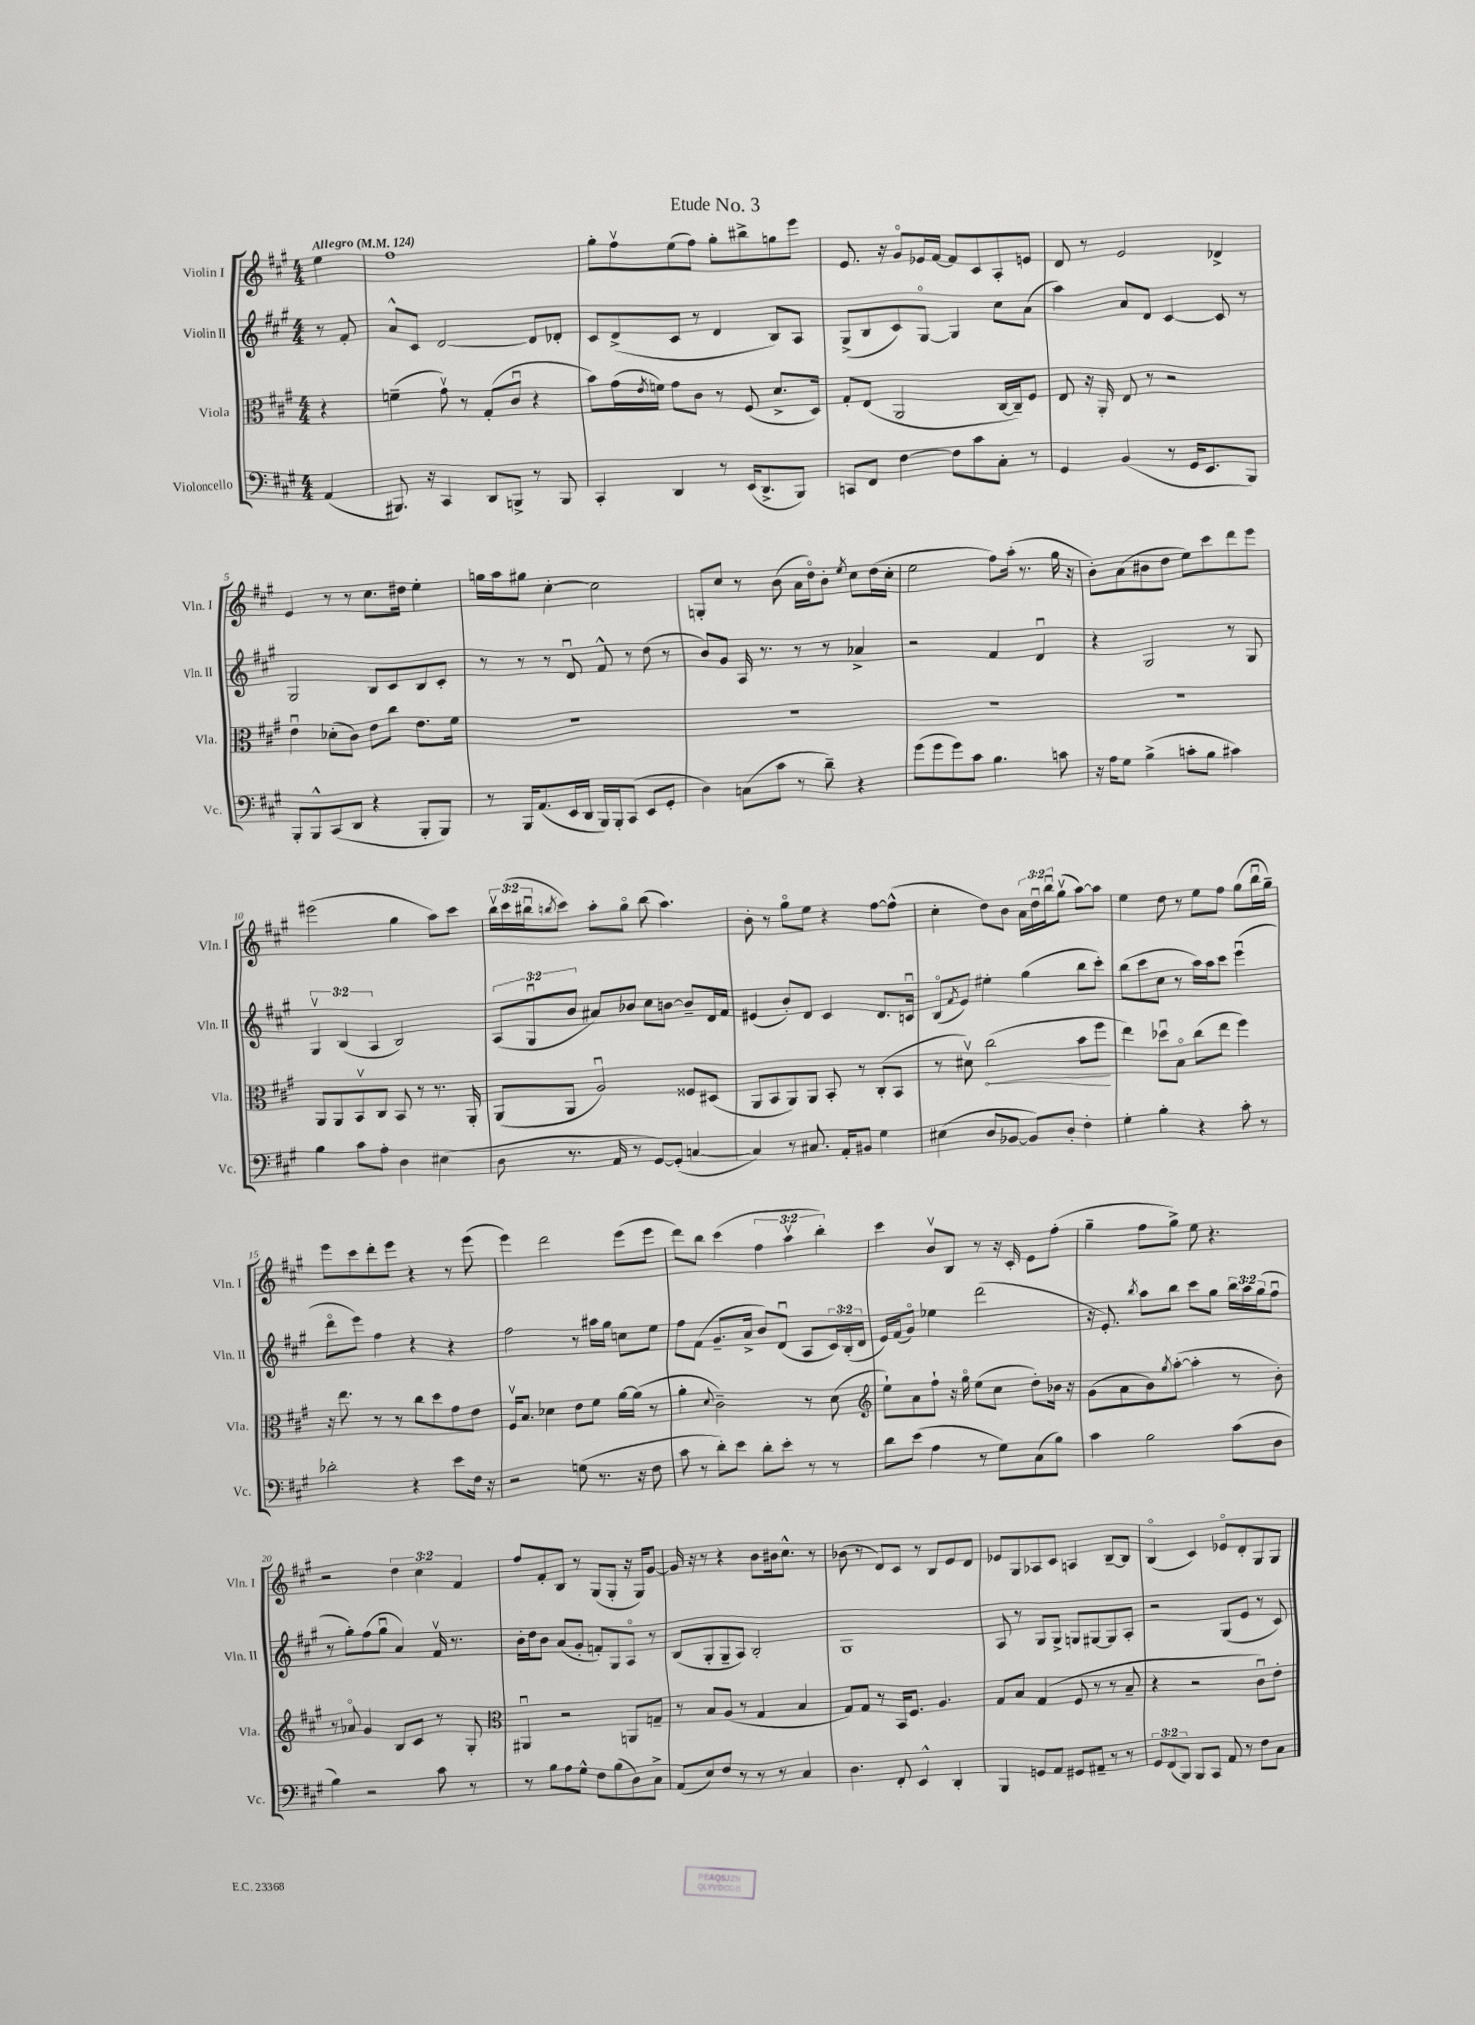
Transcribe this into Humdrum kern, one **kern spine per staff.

**kern	**kern	**dynam	**kern	**kern
*part4	*part3	*part3	*part2	*part1
*staff4	*staff3	*staff3	*staff2	*staff1
*I"Violoncello	*I"Viola	*	*I"Violin II	*I"Violin I
*I'Vc.	*I'Vla.	*	*I'Vln. II	*I'Vln. I
*clefF4	*clefC3	*	*clefG2	*clefG2
*k[f#c#g#]	*k[f#c#g#]	*	*k[f#c#g#]	*k[f#c#g#]
*M4/4	*M4/4	*	*M4/4	*M4/4
*MM124	*MM124	*	*MM124	*MM124
=	=	=	=	=
!	!	!	!	!LO:TX:a:B:t=Allegro
(4AA/	4r	.	8r	4ee\
.	.	.	8f#'/	.
=1	=1	=1	=1	=1
8.BBB#X/)	(4fn~\	.	8a^^/L	1ff#
.	.	.	8c#/J	.
16r	.	.	.	.
4CC#/	8g#v\)	.	[2d/	.
.	8r	.	.	.
8DD/L	(8G#'/L	.	.	.
8BBBn^/J	8c#u/J	.	.	.
8r	4r	.	8d/L]	.
8BBB/	.	.	8d-X'/J	.
=2	=2	=2	=2	=2
4CC#'/	8b\L)	.	8c#/L	8gg#'\L
.	(16g#\L	.	(8d^/	8ff#v\
.	8qe/	.	.	.
.	16fn\JJ)	.	.	.
4DD/	8g#\L	.	8c#/J	(8ee\
.	8c#\J	.	8r	8ff#\J)
8r	8r	.	4d/	8gg#'\L
(16EE/KL	(8F#/	.	.	8bb#X^\
8.DD^/	.	.	.	.
.	8.d^/L	.	8B/L)	8ggn\
8BBB/J)	.	.	8A/J	8eee\J
.	16D/Jk)	.	.	.
=3	=3	=3	=3	=3
8CCn/L	8G#'/L	.	(8G#^/L	8.e/
8FF#/J	(8E/J	.	8B/	.
.	.	.	.	16r
[4F#\	2AA/	.	8c#/)	8g#/L
.	.	.	[8G#/J	16e-X/L
.	.	.	.	[16f#/JJ
8F#\L]	.	.	4G#/]	8f#/L]
8c#\	.	.	.	8c#/
8C#'\J	[16C#/LL	.	8cc#\L	8A'/
.	16C#~/J])	.	.	.
8r	8F#/J	.	(8a\J	8en/J
=4	=4	=4	=4	=4
4GG#/	8E/	.	4aa\)	8d/
.	16r	.	.	8r
.	16AA'/	.	.	.
(4BB/	8E/	.	8a/L	2e/
.	8r	.	8d/J	.
8r	2r	.	[4c#/	.
16GG#/KL	.	.	.	.
8.EE/	.	.	.	.
.	.	.	8c#/]	4d-X^/
8BBB/J)	.	.	8r	.
!!LO:LB:g=z
=5	=5	=5	=5	=5
8BBB'/L	4eu\	.	2G#/	4e/
8BBB^^/	.	.	.	.
(8CC#/	(8d-X'\L	.	.	8r
8DD/J	8c#\J)	.	.	8r
4r	8e\L	.	8B/L	8.cc#\L
.	8cc#\J	.	8c#/	.
.	.	.	.	16dd#X\Jk
8BBB'/L	8.e\L	.	8B/	4ee'\
8BBB/J)	.	.	8c#'/J	.
.	16f#\Jk	.	.	.
=6	=6	=6	=6	=6
8r	1r	.	8r	16ggn\LL
.	.	.	.	16aa\J
16BBB/KL	.	.	8r	8gg#X\J
(8.AA/	.	.	.	.
.	.	.	8r	[4cc#'\
16EE/L	.	.	8du/	.
16DD/JJ	.	.	.	.
16BBB/LL)	.	.	8f#^^/	2cc#\]
16BBB'/J	.	.	.	.
(8CC#/J	.	.	8r	.
8EE/L	.	.	(8dd\	.
8GG#'/J	.	.	8r	.
=7	=7	=7	=7	=7
4D\)	1r	.	8b/L)	8Gn'/L
.	.	.	8g#/J	8cc#/J
(8Cn\L	.	.	16A/	8r
.	.	.	8.r	.
8c#\J	.	.	.	(8b\
8r	.	.	8r	16a\LL
.	.	.	.	16dd\J)
8d~\)	.	.	8r	8b'\J
.	.	.	.	8qee/
4r	.	.	4a-X^/	8cc#\L
.	.	.	.	(16dd\L
.	.	.	.	16cc#'\JJ
=8	=8	=8	=8	=8
(8g#\L	1r	.	2r	2ee\
8g#\	.	.	.	.
8g#\)	.	.	.	.
8c#\J	.	.	.	.
4.B\	.	.	4f#/	8ff#\L)
.	.	.	.	(16aa'\Jk
.	.	.	.	8.r
.	.	.	4du/	.
8cn\	.	.	.	16gg#\
.	.	.	.	16r
=9	=9	=9	=9	=9
16r	1r	.	4r	8b'\L)
16A\KL	.	.	.	.
8G#\J	.	.	.	(8a\
(4B^\	.	.	2G#/	8b#X\
.	.	.	.	8dd\J
8cn'\L	.	.	.	8ee\L)
8B\J	.	.	.	8ccc#\
4c#X\)	.	.	8r	8ddd\
.	.	.	8G#/	8eee\J
!!LO:LB:g=z
=10	=10	=10	=10	=10
4B\	8AA/L	.	6G#v/	(2eee#X\
.	8AA/	.	.	.
.	.	.	(6B/	.
8c#\L	8BBv/	.	.	.
.	.	.	6A/	.
8A'\J	8C#/J	.	.	.
4D\	8BB/	.	2B/)	4gg#\
.	8r	.	.	.
(4E#X\	8.r	.	.	8aa\L)
.	.	.	.	8ccc#\J
.	16AA'/	.	.	.
=11	=11	=11	=11	=11
8D\	(8AA/L	.	(12A/L	24bbv\LL
.	.	.	.	(24ccc#\
.	.	.	12G#u/	24bb#Xu\J
.	.	.	.	8qbbn/
8.r	8AA/J	.	.	8ccc#\J)
.	.	.	12b/J	.
.	2Au/)	.	8a#X/L)	8aa'\L
16AA/	.	.	.	.
8r	.	.	8b-X/J	8gg#\J
[8GG#/L)	.	.	8cc#\L	(8bb\
(8GG#'/J]	.	.	[8bn\J	4.aa\)
[4Cn/	8F##X/L	.	8b~/L]	.
.	(8D#X/J	.	16d/L	.
.	.	.	16f#/JJ	.
=12	=12	=12	=12	=12
4C/])	8AA/L	.	(4e#X/	8b'\
.	8BB/	.	.	8r
8r	8AA/)	.	8b'/L)	8gg#\L
8.C#X/	8AA/J	.	8d/J	8ee\J
.	8BB'/	.	4c#/	4r
16AA'/KL	.	.	.	.
8BB#X/J	8r	.	.	.
4G#\	(8C#'/L	.	8.d/L	[8ff#\L
.	8BB/J	.	.	(8ff#^^\J]
.	.	.	16cnu/Jk	.
=13	=13	=13	=13	=13
(4E#X\	8r	.	(8B/L	4cc#'\
.	.	.	8qf#/	.
.	8d#Xv\)	.	8e/J)	.
!	!	!LO:HP:b	!	!
8D/L	(2cc#\	<	4ee#X'\	8dd\L)
[8BB-X/J	.	.	.	8b\J
8BB-/L])	.	.	(4gg#\	24a\LL
.	.	.	.	24ddu\
.	.	.	.	24bbu\J
8D'/J	.	.	.	(8gg#v\J
4F#'\	8b\L	.	8bb\L	[8aa\L)
.	8ff#\J	.	8ccc#'\J)	8aa\J]
.	.	[	.	.
=14	=14	=14	=14	=14
4G#'\	4ee\)	.	(8bb\L	4ee\
.	.	.	8ccc#\	.
4B'\	8dd-Xu\L	.	8cc#\J	8dd\
.	8B\J	.	8r	8r
4r	(8cc#\L	.	16aa\LL)	8ee\L
.	.	.	16aa\J	.
.	8ee\J	.	8ccc#\J	8ff#\J
8c#'\	4ff#\)	.	(4eeeu\	(8gg#\L
8r	.	.	.	16bbu\L
.	.	.	.	16gg#~\JJ)
!!LO:LB:g=z
=15	=15	=15	=15	=15
2d-X'\	16r	.	8ddd\L	8eee\L
.	8.ee\	.	.	.
.	.	.	8eee\J)	8ccc#\
.	8r	.	4ff#\	8ddd'\
.	8r	.	.	8eee\J
4r	8cc#\L	.	4r	4r
.	8dd\	.	.	.
8e\L	8g#\	.	4r	8r
16F#\Jk	8e\J	.	.	(8eee\
16r	.	.	.	.
=16	=16	=16	=16	=16
2r	16F#v/KL	.	2ff#\	4eee\)
.	8.B/J	.	.	.
.	4d-X\	.	.	2ddd\
(8Gn\	8e\L	.	8r	.
8.r	8f#\J	.	16aa#X\LL	.
.	.	.	16gg#\JJ	.
.	[16a\LL	.	8ccn\L	(8eee\L
16r	(16a\JJ]	.	.	.
8F#\	8r	.	8ee\J	8eee\J
=17	=17	=17	=17	=17
8c#\	4a'\	.	8ff#\L	8ddd\L)
8r	.	.	(8f#\J	8bb\J
.	8qqd/	.	.	.
8d'\L)	2c#~\)	.	8.g#~/L	(4ccc#\
8e\J	.	.	.	.
.	.	.	16a^/Jk	.
8d'\L	.	.	8b/L)	6ff#\
8e'\J	.	.	(8du/J	.
.	.	.	.	6aav\
8r	8r	.	8A/L	.
.	.	.	.	6bb'\)
8r	(8d\	.	24c#/L)	.
.	.	.	(24B'/	.
.	.	.	24d/JJ	.
=18	=18	=18	=18	=18
*	*clefG2	*	*	*
8d\L	8ee`\L)	.	16e/LL)	4ccc#\
.	.	.	(16f#/J	.
(8e\J	8a\	.	8g#/J)	.
4A\	8ff#`\J	.	4ee-X\	8bv/L
.	16r	.	.	8B/J
.	16gg#\	.	.	.
8r	(8ee\L	.	(2ddd\	8r
8G#\L)	8cc#\J	.	.	16r
.	.	.	.	16c#'/
(8C#\	8dd'\L)	.	.	8e\L
8B\J)	16b-X\Jk	.	.	(8ff#'\J
.	16r	.	.	.
=19	=19	=19	=19	=19
4c#\	(8g#\L	.	16r	4gg#~\
.	.	.	8.e'/)	.
.	8a\	.	.	.
.	.	.	8qbb/	.
2B\	8b\)	.	8aa\L	8ff#\L
.	8qgg#/	.	.	.
.	([8aa'\J	.	8bb\J	8gg#^\J)
.	4aa'\]	.	8ccc#\L	8ee\
.	.	.	8gg#\J	4.r
(8c#\L	8r	.	24bb\LL	.
.	.	.	24aa\	.
.	.	.	(24gg#\J	.
8D\J	8b'\)	.	8ff#u\J	.
!!LO:LB:g=z
=20	=20	=20	=20	=20
4B\)	8r	.	8r	2r
.	8a-X/	.	8gg#'\L)	.
2r	4g#/	.	(8ff#\	.
.	.	.	8gg#u\J	.
.	8B/L	.	4a/)	6dd\
.	8c#/J	.	.	.
.	.	.	.	6cc#\
8c#\	8r	.	16f#v/	.
.	.	.	8.r	.
.	.	.	.	6f#/
8r	8G#'/	.	.	.
=21	=21	=21	=21	=21
*	*clefC3	*	*	*
8r	4AA#Xu/	.	16b'\LL	8ff#/L
.	.	.	16dd\J	.
8B\L	.	.	8b\J	8f#'/
8A\	2r	.	(8a/L	8B/J
8G#^^\J	.	.	8g#'/J	8r
8F#\L	.	.	8fn'/L)	(8G#/L
(8B\	.	.	8G#/	8G#'/J
8D\)	8AAn/L	.	8A/J	16r
.	.	.	.	16G#/KL)
8C#^\J	8Gn~/J	.	8r	[8g#/J
=22	=22	=22	=22	=22
(8AA/L	8r	.	(8B/L	16g#/]
.	.	.	.	16r
8E/)	8B/L	.	8G#'/	8r
8F#/J	(8A/J	.	8G#~/	4r
8r	8r	.	8A/J)	.
8r	4G#/	.	2B'/	8b\L
8r	.	.	.	16b#X\k
.	.	.	.	8.cc#^^\J
4C#/	4B/	.	.	.
.	.	.	.	8r
=23	=23	=23	=23	=23
4.D\	8G#/L)	.	1G#	(8b-X\
.	8G#/J	.	.	8r
.	8r	.	.	8d/L)
8FF#'/	16BB/KL	.	.	8c#/J
.	8.F#/J	.	.	.
4EE^^/	.	.	.	8r
.	4.A/	.	.	8B/L
4DD'/	.	.	.	8e/
.	.	.	.	8d/J
=24	=24	=24	=24	=24
4BBB/	8G#/L	.	8A/	8e-X/L
.	8B/J	.	8r	8G#/
8GGn/L	(4G#/	.	8G#/L	8A-X/
8AA/J	.	.	8G#^/J	8c#/J
8GG#X/L	8F#/	.	8Gn/L	4An/
8AA#X~/J	8r	.	[8G#X/	.
8r	8r	.	8G#/]	[8B~/L
8r	8B~/	.	8A'/J	8B/J]
=25	=25	=25	=25	=25
12GG#/L	4r	.	2r	(4B/
(12FF#/	.	.	.	.
12BBB/J)	.	.	.	.
8BBB/L	2r	.	.	4c#/)
8CC#/J	.	.	.	.
8AA/	.	.	(8G#/L	8e-X/L
8r	.	.	8e/J	8d'/
8F#\L	8c#u\L)	.	8r	8G#/
8C#\J	8e'\J	.	8c#/)	8G#/J
==	==	==	==	==
*-	*-	*-	*-	*-
